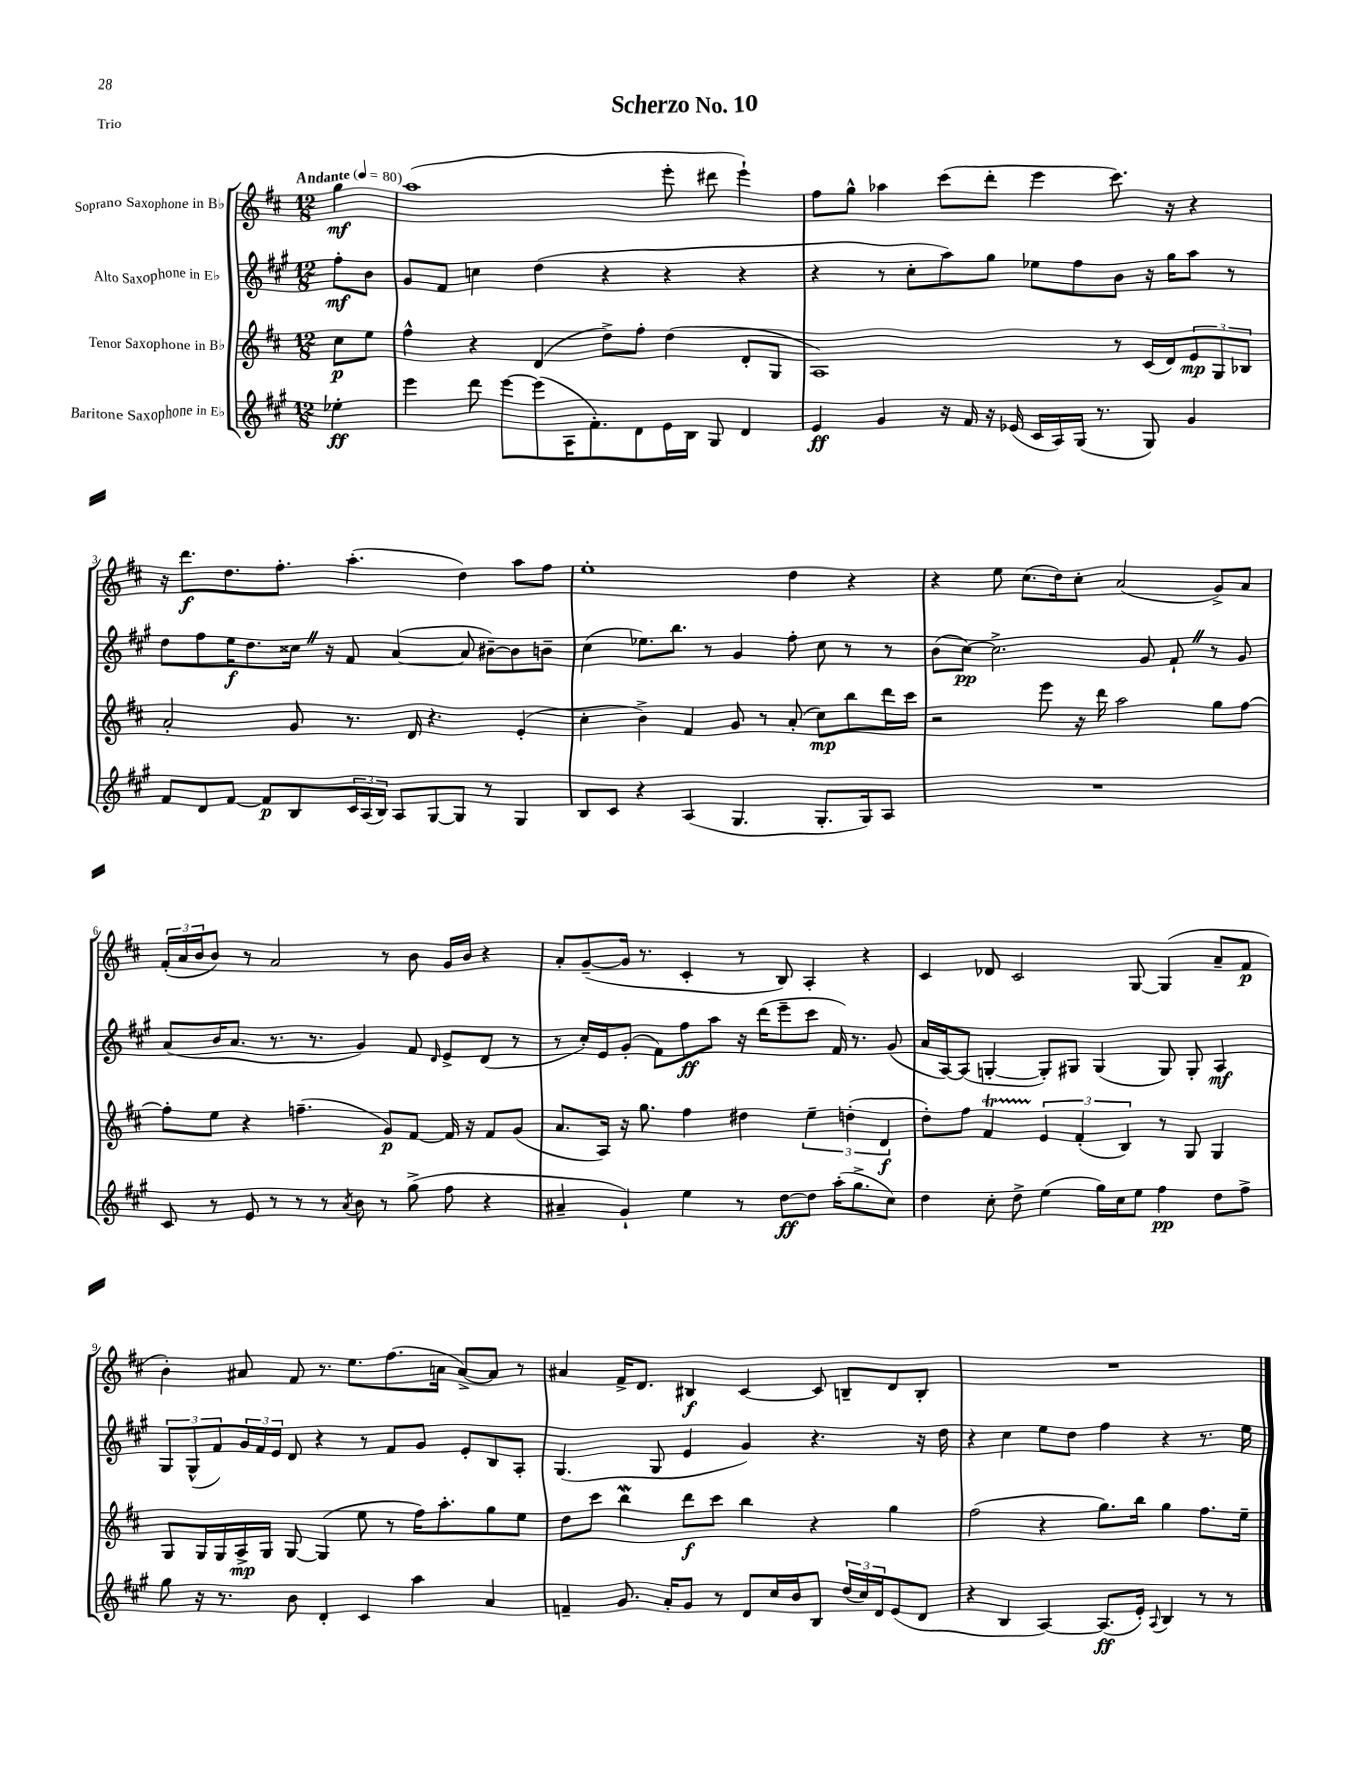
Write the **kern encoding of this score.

**kern	**kern	**kern	**kern
*staff4	*staff3	*staff2	*staff1
*clefG2	*clefG2	*clefG2	*clefG2
*k[f#c#g#]	*k[f#c#]	*k[f#c#g#]	*k[f#c#]
*M12/8	*M12/8	*M12/8	*M12/8
*MM80	*MM80	*MM80	*MM80
4ee-'\	8cc#\L	8ff#'\L	4gg\
.	8ee\J	8b\J	.
=	=	=	=
4eee\	4ff#^^\	8g#/L	(1aa
.	.	8f#/J	.
8ddd\	4r	4cc\	.
[8eee\L	.	.	.
(8eee\]	(4d/	(4dd\	.
16A\K	.	.	.
8.f#'\)	.	.	.
.	8dd^\L)	4r	.
8d\	8ff#'\J	.	.
16e\L	(4dd\	4r	8eee'\
16B\JJ	.	.	.
8G#/	.	.	8ddd#\
4d/	8d'/L	4r	4eee`\)
.	8G/J	.	.
=	=	=	=
4e/	1A)	4r	8ff#\L
.	.	.	8gg^^\J
4g#/	.	8r	4aa-\
.	.	8cc#'\L	.
16r	.	8aa\)	(8ccc#\L
16f#/	.	.	.
16r	.	8gg#\J	8ddd'\J
(16e-/	.	.	.
16c#/LL	.	8ee-\L	4eee\
16A/)	.	.	.
(16G#/JJ	.	8ff#\	.
8.r	.	.	.
.	8r	8b\J	8.ccc#\)
8G#/)	(16c#/LL	16r	.
.	16d/J)	16gg#\LK	16r
4g#/	12e/	8aa\J	4r
.	12G/	.	.
.	.	8r	.
.	12B-/J	.	.
=	=	=	=
8f#/L	2a'/	8dd\L	16r
.	.	.	8.ddd\L
8d/	.	8ff#\	.
[8f#/J	.	16ee\K	8.dd\
.	.	8.dd\	.
8f#/]L	.	.	.
.	.	.	8.ff#'\J
8B/	8g/	16cc##\Jk	.
.	.	16r	.
24c#/L	8.r	8f#/	(4.aa'\
(24A/	.	.	.
24B/JJ)	.	.	.
8A/L	.	([4a/	.
.	16d/	.	.
[8G#/	4.r	.	.
8G#/]J	.	8a/]	4dd\)
8r	.	[8b#~\L)	.
4G#/	(4e'/	8b#\]	8aa\L
.	.	8b~\J	8ff#\J
=	=	=	=
8B/L	4cc#'\	(4cc#\	1ee'
8c#/J	.	.	.
4r	4b^\)	8.ee-\L)	.
.	.	8.bb\J	.
(4A/	4f#/	.	.
.	.	8r	.
4.G#/	8g/	4g#/	.
.	8r	.	.
.	(8a'/	8ff#'\	4dd\
8.G#'/L	8cc#\L)	8cc#\	.
.	8bb\	8r	4r
16G#/k)	.	.	.
8A/J	16ddd\L	8r	.
.	16ccc#\JJ	.	.
=	=	=	=
1.r	2r	(8b\L	4r
.	.	[8cc#\J)	.
.	.	2.cc#^\]	8ee\
.	.	.	(8.cc#\L
.	8eee\	.	.
.	.	.	16dd\k)
.	16r	.	8cc#'\J
.	16ddd\	.	.
.	2aa\	.	(2a/
.	.	8g#/	.
.	.	8f#`/	.
.	8gg\L	8r	8g^/L)
.	[8ff#\J	8g#/	8a/J
=	=	=	=
8c#/	8ff#'\]L	(8a/L	(24f#'/LL
.	.	.	24a/
.	.	.	24b/J
8r	8ee\J	16b/K	8b/J)
.	.	8.a/J	.
8e/	4r	.	8r
8r	.	8.r	2a/
8r	(4.ff~\	.	.
.	.	8.r	.
8r	.	.	.
8qa/	.	.	.
8b\	.	4g#/)	.
8r	8g/L)	.	8r
(8gg#^\	[8f#/J	8f#/	8b\
.	.	16qqd/	.
8ff#\	16f#/]	8e^/L	16g/LL
.	16r	.	16b/JJ
4r	8f#/L	(8d/J	4r
.	(8g/J	8r	.
=	=	=	=
4a#~/	8.a/L	8r	8a'/L
.	.	16cc#'/LL)	([8g~/
.	16A/Jk)	16e/J	.
4g#`/)	16r	(8g#'/J	16g/]Jk
.	8.gg\	.	8.r
.	.	8f#\L)	.
4ee\	4ff#\	8ff#\	4c#'/
.	.	8aa\J	.
8r	4dd#\	16r	8r
.	.	(16ddd\LK	.
[8dd\L	.	8eee~\	8B/)
8dd\]J	6ee~\	8ccc#\J	4A'/
(16aa'\LK	.	16f#/)	.
.	(6dd'\	.	.
8.gg#^\	.	8.r	.
.	.	.	4r
.	6d/	.	.
8cc#\J)	.	(8g#/	.
=	=	=	=
4dd\	8dd'\L)	16a/LL	4c#/
.	.	[16A/J)	.
.	8ff#\J	(8A/]J	.
8cc#'\	4f#/	[4G'/	8d-/
8dd^\	.	.	2c#/
(4ee\	6e/	8G'/]L)	.
.	.	8G#/J	.
.	(6f#'/	.	.
16gg#\LL)	.	(4G#/	.
16cc#\J	.	.	.
.	6B/)	.	.
8ee\J	.	.	[8G/
4ff#\	8r	8G#/)	(4G/]
.	8G/	8G#'/	.
8dd\L	4G/	4A/	8a~/L
8ff#^\J	.	.	8f#/J
=	=	=	=
8gg#\	8G/L	12G#/L	4b'\)
.	.	(12G#^^/	.
16r	16G/L	.	.
.	.	12f#/)	.
8.r	16G/	.	.
.	16A^/	24g#/L	8a#/
.	.	24f#/	.
.	16G/JJ	.	.
.	.	24e/JJ	.
8b\	[8G/	8d/	8f#/
4d'/	(4G/]	4r	8.r
.	.	.	8.ee\L
4c#/	8ee\	8r	.
.	8r	8f#/L	(8.ff#\
4aa\	16ff#\LK)	8g#/J	.
.	8.aa'\	.	16a\Jk
.	.	8e'/L	[8a^/L)
4a/	8gg\	8B/	8a/]J
.	8ee\J	8A'/J	8r
=	=	=	=
4f~/	8dd\L	(4.G#/	4a#/
.	8ccc#\J	.	.
8.g#/	4bb\	.	16f#^/LK
.	.	.	8.d/J
.	.	8G#/	.
16a'/LK	.	.	.
8g#/J	8ddd\L	4e/	4B#/
8r	8ccc#\J	.	.
8d/L	4bb\	4g#/)	[4c#/
16cc#/L	.	.	.
16b/J	.	.	.
8B/J	4r	4.r	8c#/]
(24dd/LL	.	.	8B~/L
24cc#/)	.	.	.
24d/J	.	.	.
(8e/	4gg\	.	8d/
8d/J	.	16r	8B'/J
.	.	16dd\	.
=	=	=	=
4r	(2ff#\	4r	1.r
4B/	.	4cc#\	.
[4A/)	4r	8ee\L	.
.	.	8dd\J	.
(8.A/]L	8.gg\L)	4ff#\	.
16e'/Jk)	16bb\Jk	.	.
8qqA/	.	.	.
4B/	4gg\	4r	.
8r	8.ff#\L	8.r	.
8r	.	.	.
.	16ee~\Jk	16ee\	.
==	==	==	==
*-	*-	*-	*-
